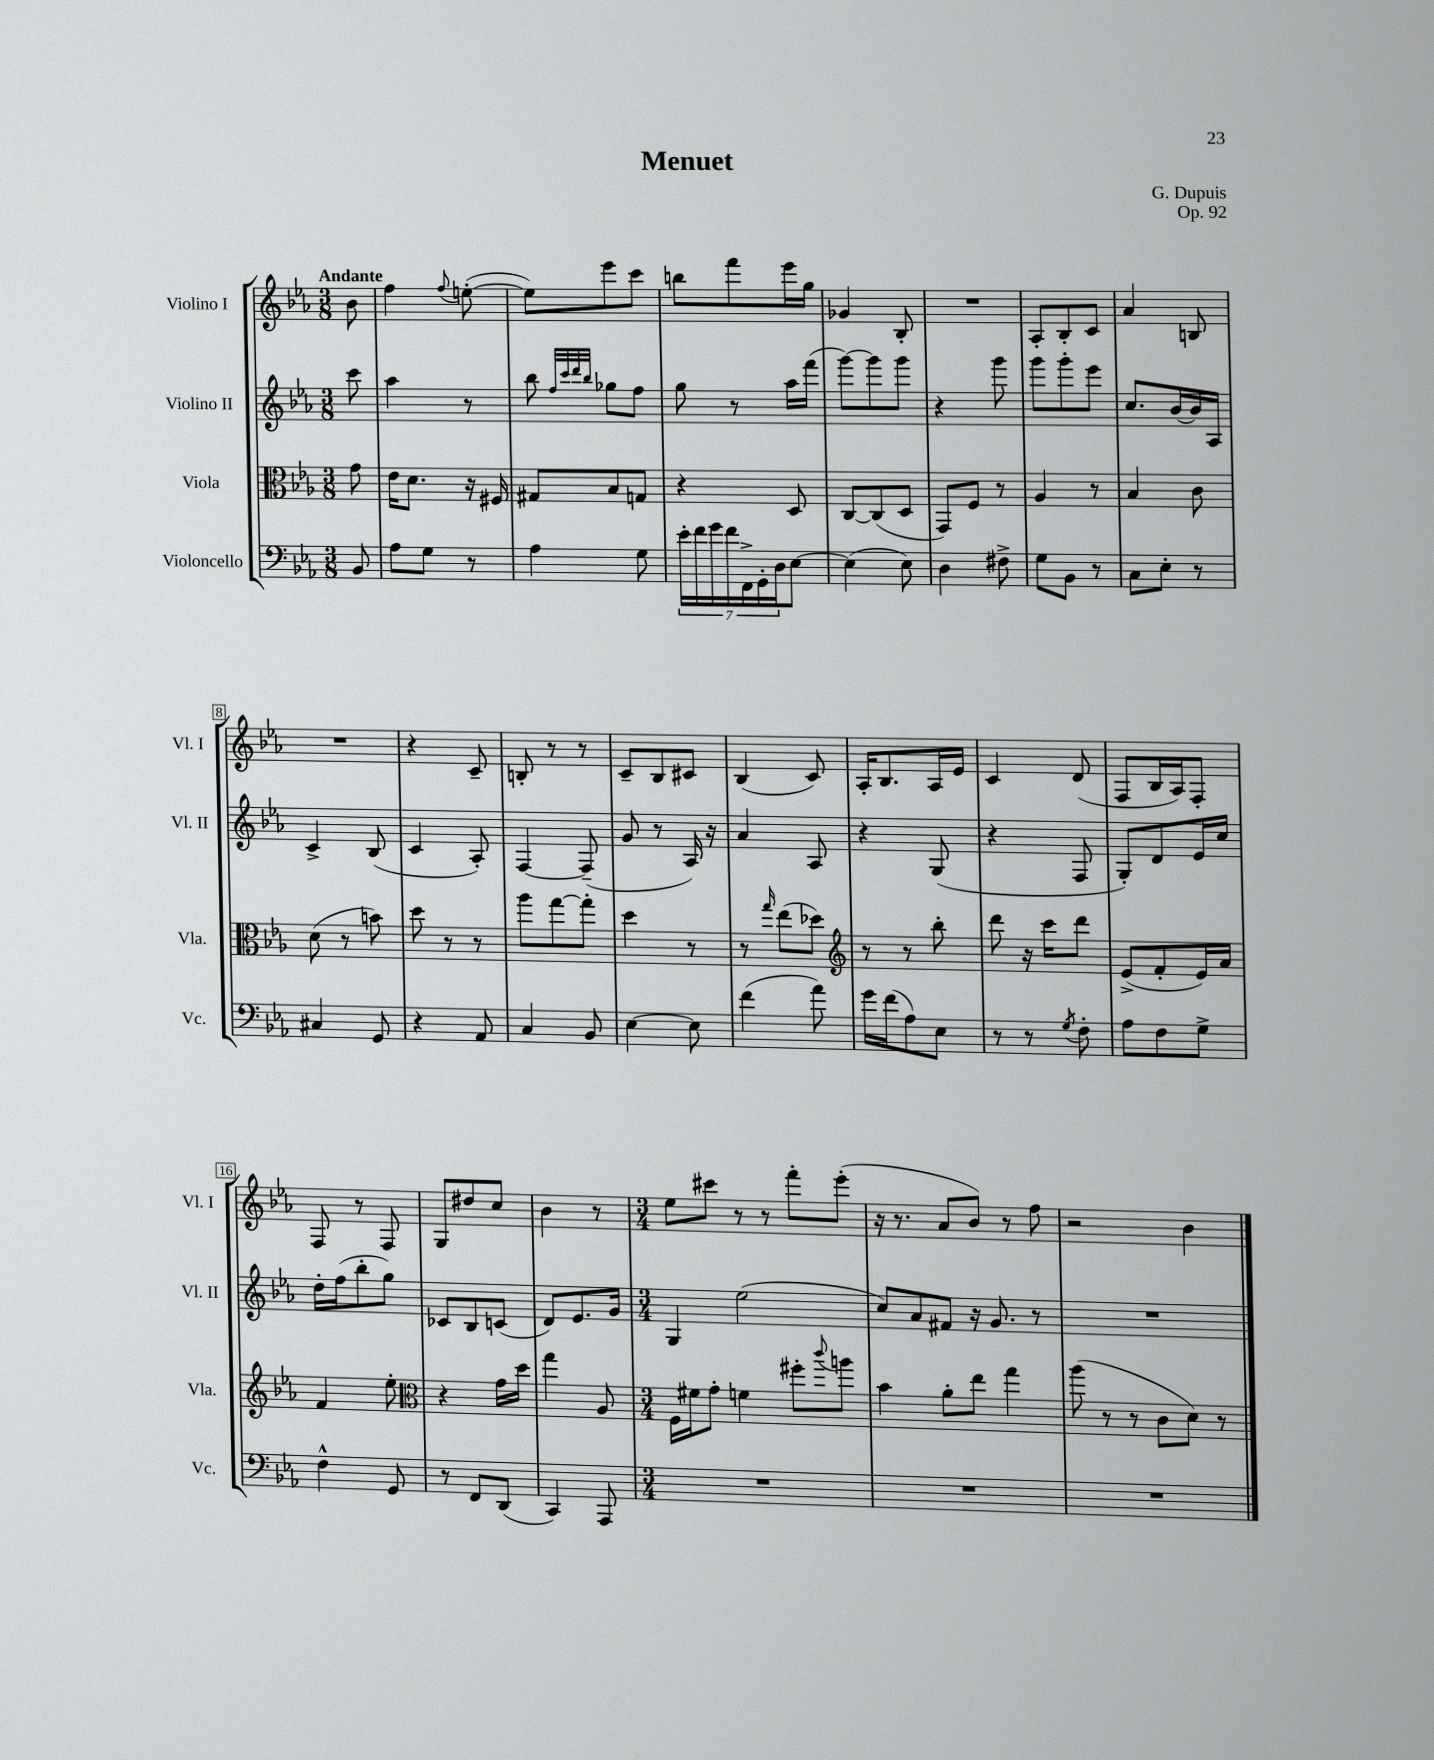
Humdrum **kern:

**kern	**kern	**kern	**kern
*part4	*part3	*part2	*part1
*staff4	*staff3	*staff2	*staff1
*I"Violoncello	*I"Viola	*I"Violino II	*I"Violino I
*I'Vc.	*I'Vla.	*I'Vl. II	*I'Vl. I
*clefF4	*clefC3	*clefG2	*clefG2
*k[b-e-a-]	*k[b-e-a-]	*k[b-e-a-]	*k[b-e-a-]
*M3/8	*M3/8	*M3/8	*M3/8
=	=	=	=
!	!	!	!LO:TX:a:B:t=Andante
8BB-/	8g\	8ccc\	8b-\
=1	=1	=1	=1
8A-\L	16e-\KL	4aa-\	4ff\
.	8.d\J	.	.
8G\J	.	.	.
.	.	.	8qqff/
8r	16r	8r	([8een'\
.	16F#X/	.	.
=2	=2	=2	=2
4A-\	8G#X/L	8bb-\	8ee\L])
.	.	32qqff/LLL	.
.	.	32qqccc/	.
.	.	32qqddd/	.
.	.	32qqbb-/JJJ	.
.	8B-/	8gg-X\L	8eee-\
8G\	8Gn/J	8ff\J	8ccc\J
=3	=3	=3	=3
28e-'\LL	4r	8gg\	8bbn\L
28f\	.	.	.
28g\	.	.	.
28f\	.	.	.
.	.	8r	8fff\
28FF^\	.	.	.
28GG'\	.	.	.
28D\J	.	.	.
[8E-\J	8D/	16aa-\LL	16eee-\L
.	.	(16fff\JJ	16gg\JJ
=4	=4	=4	=4
(4E-\]	[8C/L	[8ggg\L)	4g-X/
.	(8C/]	8ggg\]	.
8E-\)	8D/J	8ggg\J	8B-'/
=5	=5	=5	=5
4D\	8GG/L)	4r	4.r
.	8F/J	.	.
8F#X^\	8r	8ggg\	.
=6	=6	=6	=6
8G\L	4A-/	8ggg\L	8A-'/L
8BB-\J	.	8ggg'\	8B-'/
8r	8r	8eee-\J	8c/J
=7	=7	=7	=7
8C\L	4B-/	8.cc/L	4a-/
8E-'\J	.	.	.
.	.	[16b-/L	.
8r	8c\	16b-/]	8Bn/
.	.	16A-/JJ	.
!!LO:LB:g=z
=8	=8	=8	=8
4C#X/	(8d\	4c^/	4.r
.	8r	.	.
8GG/	8bn\)	(8B-/	.
=9	=9	=9	=9
4r	8dd\	4c/	4r
.	8r	.	.
8AA-/	8r	8A-'/)	8c~/
=10	=10	=10	=10
4C/	8aa-\L	[4F/	8Bn'/
.	[8gg\	.	8r
8BB-/	8gg'\J]	(8F~/]	8r
=11	=11	=11	=11
[4E-\	4dd\	8g/	8c~/L
.	.	8r	8B-/
8E-\]	8r	16A-/)	8c#X/J
.	.	16r	.
=12	=12	=12	=12
(4f\	8r	4a-/	(4B-/
.	16qqgg/	.	.
.	(8ee-\L	.	.
8a-\)	8dd-X\J)	8A-/	8c/)
=13	=13	=13	=13
*	*clefG2	*	*
16g\LL	8r	4r	16A-'/KL
(16f\J	.	.	8.B-/
8A-\)	8r	.	.
8E-\J	8bb-'\	(8G/	16A-/L
.	.	.	16e-/JJ
=14	=14	=14	=14
8r	8ddd\	4r	4c/
8r	16r	.	.
.	16ccc\KL	.	.
8qG/	.	.	.
8F'\	8ddd\J	8F/	(8d/
=15	=15	=15	=15
8A-\L	(8e-^/L	8G'/L)	8F/L
8F\	8f'/	8d/	16B-/L
.	.	.	16A-/J)
8G^\J	16e-/L)	16e-/L	8F'/J
.	16a-/JJ	16cc/JJ	.
!!LO:LB:g=z
=16	=16	=16	=16
4F^^\	4f/	16dd'\LL	8F/
.	.	(16ff\J	.
.	.	8bb-'\	8r
8GG/	8ee-'\	8gg\J)	8F/
=17	=17	=17	=17
*	*clefC3	*	*
8r	4r	8c-X/L	8G/L
8FF/L	.	8B-/	8dd#X/
(8DD/J	16g\LL	(8cn/J	8cc/J
.	16dd\JJ	.	.
=18	=18	=18	=18
4CC/)	4gg\	8d/L)	4b-\
.	.	8.e-/	.
8AAA-/	8A-/	.	8r
.	.	16g/Jk	.
=19	=19	=19	=19
*M3/4	*M3/4	*M3/4	*M3/4
2.r	16F\LL	4G/	8ee-\L
.	16f#X\J	.	.
.	8g'\J	.	8ccc#X\J
.	4fn\	(2ee-\	8r
.	.	.	8r
.	8ff#X'\L	.	8fff'\L
.	8qqccc/	.	.
.	8aan\J	.	(8eee-'\J
=20	=20	=20	=20
2.r	4b-\	8cc/L)	16r
.	.	.	8.r
.	.	8a-/	.
.	8a-'\L	8f#X/J	8a-/L
.	8ee-\J	16r	8b-/J)
.	.	8.g/	.
.	4gg\	.	8r
.	.	8r	8ff\
=21	=21	=21	=21
2.r	(8aa-\	2.r	2r
.	8r	.	.
.	8r	.	.
.	8c\L	.	.
.	8d\J)	.	4b-\
.	8r	.	.
==	==	==	==
*-	*-	*-	*-
